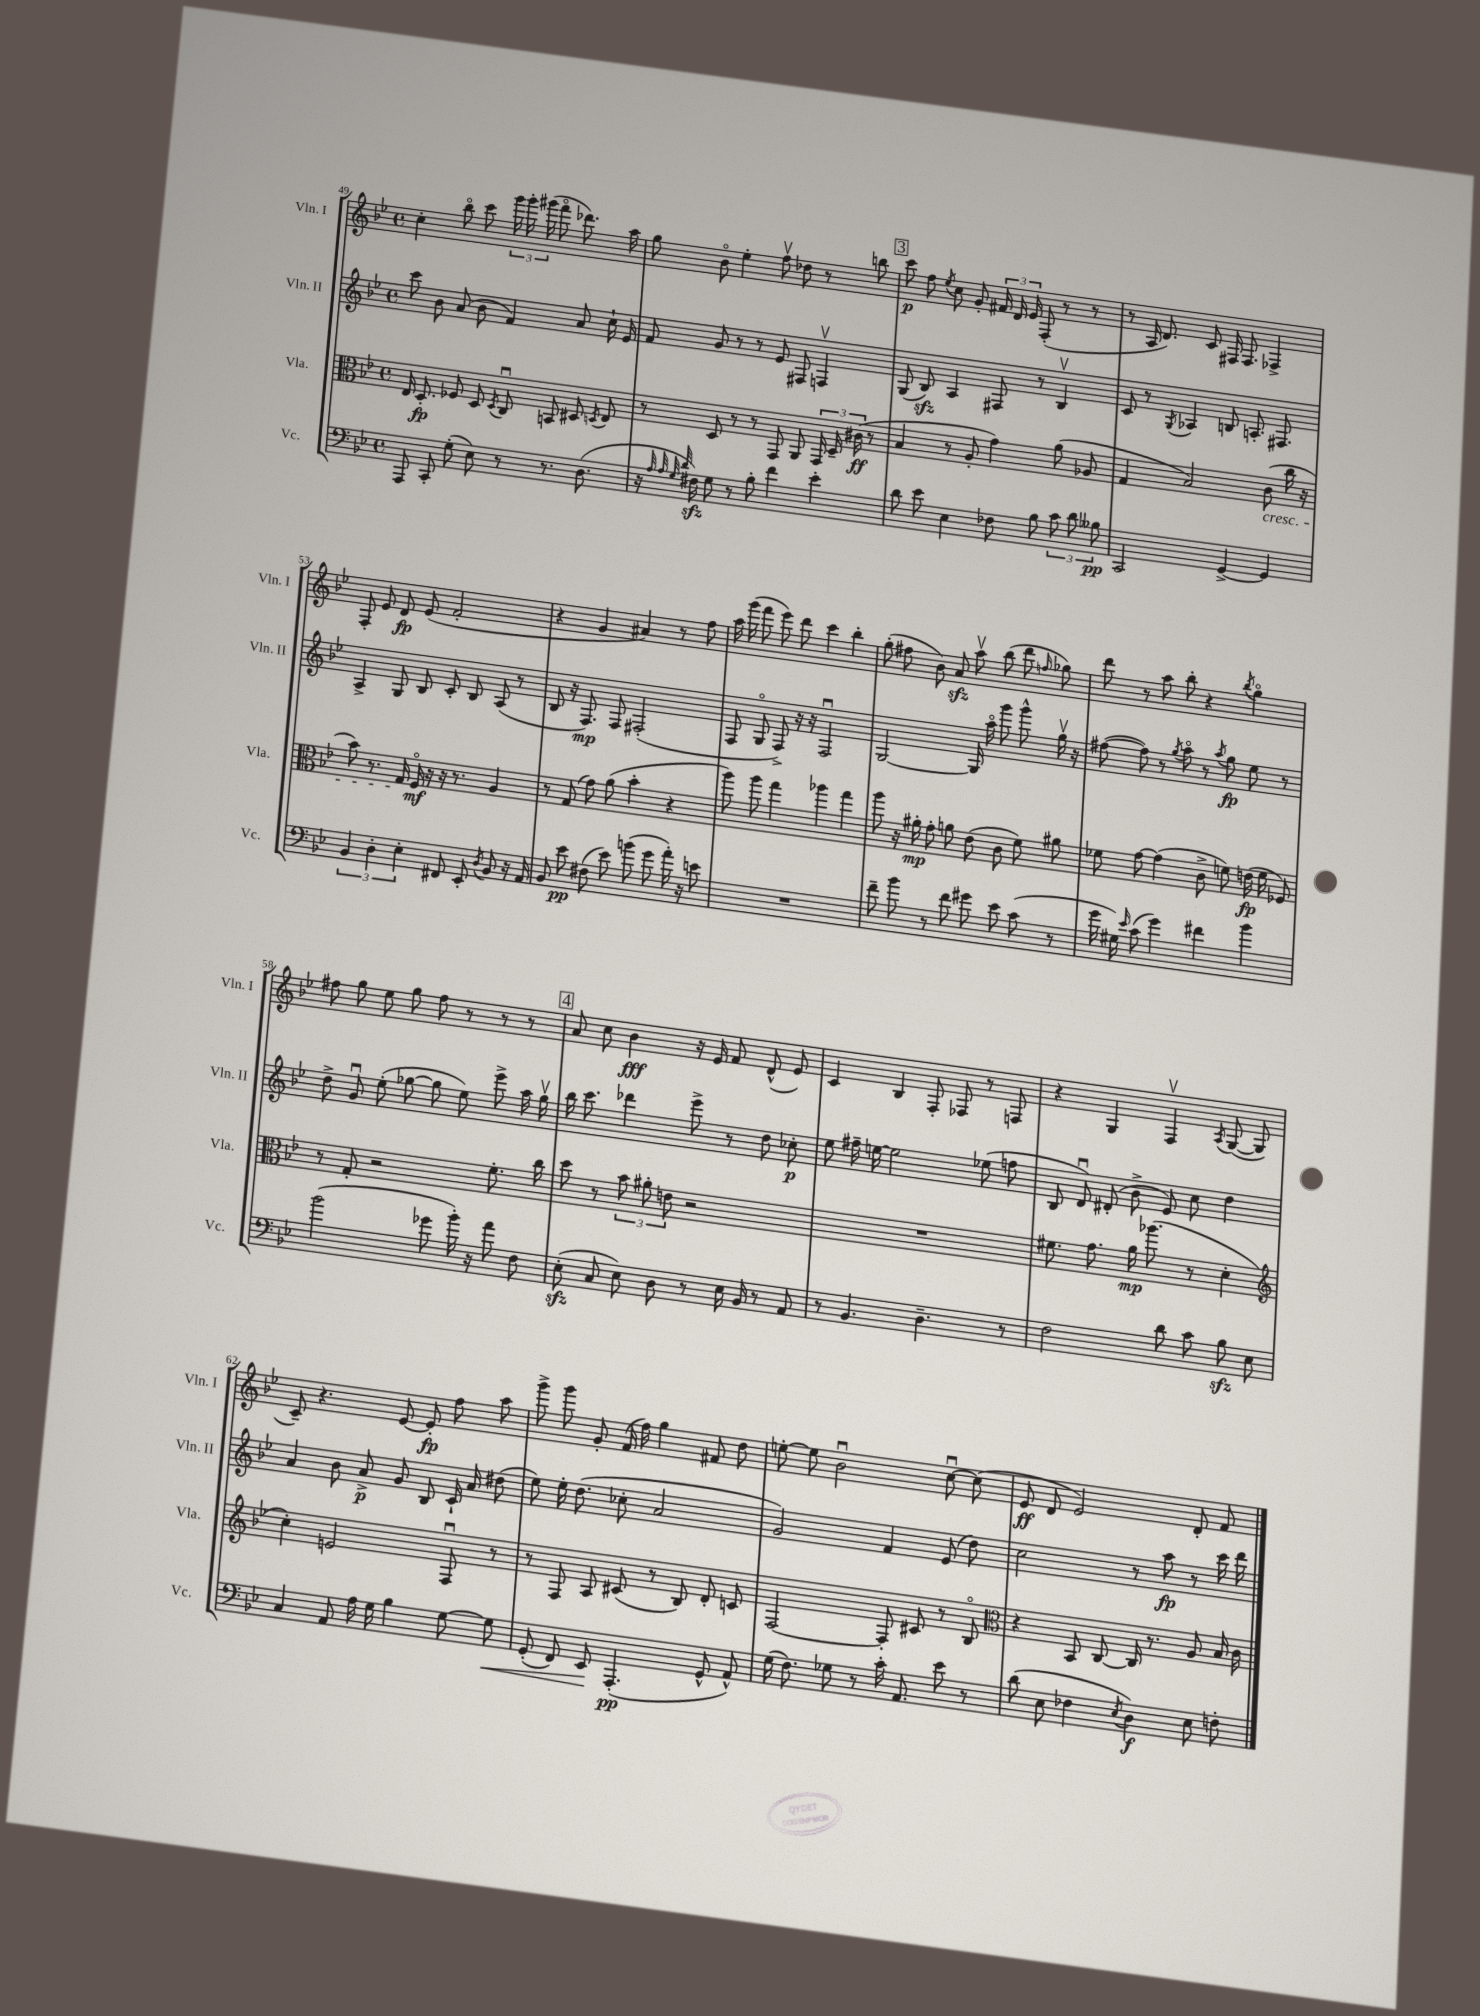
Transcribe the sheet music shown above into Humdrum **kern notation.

**kern	**dynam	**kern	**dynam	**kern	**dynam	**kern	**dynam
*part4	*part4	*part3	*part3	*part2	*part2	*part1	*part1
*staff4	*staff4	*staff3	*staff3	*staff2	*staff2	*staff1	*staff1
*I"Vc.	*	*I"Vla.	*	*I"Vln. II	*	*I"Vln. I	*
*I'Vc.	*	*I'Vla.	*	*I'Vln. II	*	*I'Vln. I	*
*clefF4	*	*clefC3	*	*clefG2	*	*clefG2	*
*k[b-e-]	*	*k[b-e-]	*	*k[b-e-]	*	*k[b-e-]	*
*M4/4	*	*M4/4	*	*M4/4	*	*M4/4	*
*met(c)	*	*met(c)	*	*met(c)	*	*met(c)	*
=49	=49	=49	=49	=49	=49	=49	=49
8AAA/	.	16E-/	.	8ccc\	.	4cc'\	.
.	.	8.D'/	fp	.	.	.	.
8CC'/	.	.	.	8b-\	.	.	.
(8G'\	.	8F-X/	.	(8a/	.	8bb-\	.
8E-\)	.	8D/	.	8b-\	.	8ccc\	.
.	.	8qD/	.	.	.	.	.
8r	.	8Cu/	.	4f/)	.	24ggg\	.
.	.	.	.	.	.	24ggg'\	.
.	.	.	.	.	.	(24ggg#X\	.
8.r	.	8BBn/	.	.	.	8fff\	.
.	.	8D#X/	.	8a/	.	8.ddd-X\)	.
(8.D\	.	.	.	.	.	.	.
.	.	8qDn/	.	.	.	.	.
.	.	8E-/	.	16cc`\	.	.	.
.	.	.	.	16e-/	.	16aa\	.
=50	=50	=50	=50	=50	=50	=50	=50
16r	.	8r	.	8f/	.	8gg\	.
32qqA/	.	.	.	.	.	.	.
32qqA/	.	.	.	.	.	.	.
32qqG/	.	.	.	.	.	.	.
32qqd/	.	.	.	.	.	.	.
16F#Xzz\)	.	.	.	.	.	.	.
8G\	.	8D/	.	8g/	.	8b-\	.
8r	.	8r	.	8r	.	4ee-'\	.
8B-'\	.	8r	.	8r	.	.	.
4f\	.	8GG/	.	8e-/	.	8ffv\	.
.	.	8AA/	.	8F#X/	.	8dd-X\	.
4e-'\	.	24GG/	.	4Fnv/	.	8r	.
.	.	24D~/	.	.	.	.	.
.	.	(24c#X\	ff	.	.	.	.
.	.	8r	.	.	.	8bbn\	.
!!LO:REH:place=s1:t=3
=51	=51	=51	=51	=51	=51	=51	=51
8d\	.	4B-/	.	(8G/	.	8ccc\	p
8e-\	.	.	.	8B-zz/)	.	8ff\	.
.	.	.	.	.	.	8qee-/	.
4E-\	.	8r	.	4A/	.	8cc\	.
.	.	8A'/	.	.	.	8g'/	.
8F-X\	.	4g\)	.	8F#X/	.	24f#X/	.
.	.	.	.	.	.	24d/	.
.	.	.	.	.	.	24e-/	.
8B-\	.	.	.	8r	.	(8F'/	.
12c\	.	(8a\	.	4B-v/	.	8r	.
12d\	.	.	.	.	.	.	.
.	.	8A-X/	.	.	.	8r	.
12B--X\	pp	.	.	.	.	.	.
=52	=52	=52	=52	=52	=52	=52	=52
2CC/	.	4G/	.	8c/	.	8r	.
.	.	.	.	8r	.	16A/	.
.	.	.	.	.	.	8.d/)	.
.	.	.	.	8qG/	.	.	.
.	.	2B-/)	.	4A-X/	.	.	.
.	.	.	.	.	.	8c/	.
[4GG^/	.	.	.	8Bn/	.	16F#X/	.
.	.	.	.	.	.	8.F#/	.
.	.	.	.	8.An'/	.	.	.
!	!	!LO:TX:b:i:t=cresc.	!	!	!	!	!
4GG/]	.	(8c\	.	.	.	4F-X^/	.
.	.	.	.	8.F#X/	.	.	.
.	.	16cc\	.	.	.	.	.
.	.	16r	.	.	.	.	.
!!LO:LB:g=z
=53	=53	=53	=53	=53	=53	=53	=53
6BB-/	.	8b-\)	.	4A^/	.	8F'/	.
.	.	8.r	.	.	.	8e-/	.
6D'\	.	.	.	.	.	.	.
.	.	.	.	8G/	.	8d/	fp
.	.	16G/	.	.	.	.	.
6E-'\	.	.	.	.	.	.	.
.	.	16F/	mf	8B-/	.	(8e-/	.
.	.	16r	.	.	.	.	.
8FF#X/	.	16r	.	8c'/	.	2f'/	.
.	.	8.r	.	.	.	.	.
8EE-'/	.	.	.	8B-/	.	.	.
8qD/	.	.	.	.	.	.	.
8BB-/	.	4A/	.	(8A/	.	.	.
16r	.	.	.	8r	.	.	.
16AA/	.	.	.	.	.	.	.
=54	=54	=54	=54	=54	=54	=54	=54
8BB-/	.	8r	.	8B-/	.	4r	.
8e-\	pp	(8G/	.	16r	.	.	.
.	.	.	.	8.F/)	mp	.	.
(8F#X\	.	8g\)	.	.	.	4g/	.
8e-\)	.	(8a\	.	8F/	.	.	.
(8bn\	.	4b-'\	.	(2F#X'/	.	4a#X/)	.
8g\	.	.	.	.	.	.	.
16a'\)	.	4r	.	.	.	8r	.
16r	.	.	.	.	.	.	.
8en\	.	.	.	.	.	8ff\	.
=55	=55	=55	=55	=55	=55	=55	=55
1r	.	8aa\)	.	8F/	.	16aa\	.
.	.	.	.	.	.	(16ggg\	.
.	.	8aa\	.	8G/	.	8fff\	.
.	.	4gg\	.	8F^/)	.	8eee-\)	.
.	.	.	.	16r	.	8ddd\	.
.	.	.	.	16r	.	.	.
.	.	4aa-X\	.	2Fu/	.	4ccc\	.
.	.	4gg\	.	.	.	4bb-'\	.
=56	=56	=56	=56	=56	=56	=56	=56
8f~\	.	8aa\	.	[2G/	.	(8gg'\	.
8b-\	.	16r	.	.	.	8ff#X\	.
.	.	16a#X'\	mp	.	.	.	.
8r	.	8g'\	.	.	.	8b-\)	.
8f\	.	8an\	.	.	.	8azz/	.
8g#X\	.	(8e-\	.	16G/]	.	8aav\	.
.	.	.	.	16aa\	.	.	.
8e-\	.	8c\	.	8ggg\	.	(8bb-\	.
(8c\	.	8f\)	.	8ggg^^\	.	8ddd\	.
.	.	.	.	.	.	16qqffn/	.
8r	.	8a#X\	.	16ggv\	.	8gg-X\)	.
.	.	.	.	16r	.	.	.
=57	=57	=57	=57	=57	=57	=57	=57
16g\	.	8f-X\	.	([8ff#X\	.	8ddd\	.
16G#X\)	.	.	.	.	.	.	.
16qqe-/	.	.	.	.	.	.	.
(8c\	.	[8g\	.	8ff#\])	.	8r	.
4g\)	.	(4g\]	.	8r	.	8aa\	.
.	.	.	.	8qgg/	.	.	.
.	.	.	.	8aa\	.	8bb-'\	.
4f#X\	.	8c^\	.	8r	.	4r	.
.	.	.	.	8qaa/	.	.	.
.	.	8fn\)	.	8gg\	fp	.	.
.	.	.	.	.	.	8qbb-/	.
4b-\	.	(16en\	fp	8ee-\	.	4gg\	.
.	.	16f\	.	.	.	.	.
.	.	8F-X/)	.	8r	.	.	.
!!LO:LB:g=z
=58	=58	=58	=58	=58	=58	=58	=58
(2b-\	.	8r	.	8dd^\	.	8ff#X\	.
.	.	8G'/	.	8gu/	.	8gg\	.
.	.	2r	.	(8ee-'\	.	8ee-\	.
.	.	.	.	[8gg-X\	.	8gg\	.
8g-X\	.	.	.	8gg-\]	.	8ff#\	.
16b-'\)	.	.	.	8ee-\)	.	8r	.
16r	.	.	.	.	.	.	.
8a\	.	8.f'\	.	8eee-^\	.	8r	.
8F\	.	.	.	16aa\	.	8r	.
.	.	16cc\	.	16gg-v\	.	.	.
!!LO:REH:place=s1:t=4
=59	=59	=59	=59	=59	=59	=59	=59
(8E-zz'\	.	8dd\	.	16bb-\	.	8a/	.
.	.	.	.	8.ccc\	.	.	.
8C/	.	8r	.	.	.	8cc\	.
8E-\)	.	12b-\	.	4ddd-X\	.	4b-\	fff
.	.	12a#X'\	.	.	.	.	.
8D\	.	.	.	.	.	.	.
.	.	12en\	.	.	.	.	.
8r	.	2r	.	8eee-^\	.	16r	.
.	.	.	.	.	.	16e-/	.
16E-\	.	.	.	8r	.	8f/	.
16BB-/	.	.	.	.	.	.	.
8r	.	.	.	8dd\	.	(8d^^/	.
8AA/	.	.	.	8cc-X'\	p	8e-/)	.
=60	=60	=60	=60	=60	=60	=60	=60
8r	.	1r	.	8ee-\	.	4c/	.
4.BB-/	.	.	.	16ff#X~\	.	.	.
.	.	.	.	[16een\	.	.	.
.	.	.	.	2ee\]	.	4B-/	.
4.D~\	.	.	.	.	.	8F'/	.
.	.	.	.	.	.	8F-X/	.
.	.	.	.	(8ee-X\	.	8r	.
8r	.	.	.	8ffn\	.	8Fn/	.
=61	=61	=61	=61	=61	=61	=61	=61
2F\	.	8.f#X\	.	8B-/	.	4r	.
.	.	.	.	8du/)	.	.	.
.	.	8.g\	.	.	.	.	.
.	.	.	.	(8d#X'/	.	4G/	.
.	.	16a\	mp	8b-^\	.	.	.
.	.	(8.aa-X\	.	.	.	.	.
8d\	.	.	.	8e-/)	.	4Fv/	.
8c\	.	8r	.	8cc\	.	.	.
.	.	.	.	.	.	8qA/	.
8B-zz\	.	4d'\	.	4dd\	.	([8G/	.
8E-\	.	.	.	.	.	8G/]	.
!!LO:LB:g=z
=62	=62	=62	=62	=62	=62	=62	=62
*	*	*clefG2	*	*	*	*	*
4C/	.	4cc'\)	.	4a/	.	8c~/)	.
.	.	.	.	.	.	4.r	.
8AA/	.	2en/	.	8b-\	.	.	.
16A\	.	.	.	8a^/	p	.	.
16G\	.	.	.	.	.	.	.
4B-\	.	.	.	8g/	.	[8e-/	.
.	.	.	.	8B-/	.	8e-'/]	fp
[8G\	.	8Fu/	.	16c`/	.	8ff\	.
.	.	.	.	16a/	.	.	.
!	!LO:HP:b	!	!	!	!	!	!
8G\]	<	8r	.	(8dd#X\	.	8aa\	.
=63	=63	=63	=63	=63	=63	=63	=63
(8GG'/	.	8r	.	8ee-\)	.	8ggg^\	.
8FF/)	.	8F/	.	16ee-'\	.	8ggg\	.
.	.	.	.	(8.dd\	.	.	.
8EE-/	.	8A/	.	.	.	8g'/	.
(4.AAA'/	[ pp	(8c#X/	.	8cc-X'\	.	(16f/	.
.	.	.	.	.	.	16ff\)	.
.	.	8r	.	2a/	.	4gg\	.
.	.	8B-/)	.	.	.	.	.
8GG^^/	.	8d'/	.	.	.	8f#X/	.
8AA^^/)	.	8cn/	.	.	.	8dd\	.
=64	=64	=64	=64	=64	=64	=64	=64
(16G\	.	[2F/	.	2g/)	.	[8een'\	.
8.F\)	.	.	.	.	.	.	.
.	.	.	.	.	.	8ee\]	.
8G-X\	.	.	.	.	.	2b-u\	.
8r	.	.	.	.	.	.	.
16c'\	.	8F'/]	.	4f/	.	.	.
8.AA/	.	.	.	.	.	.	.
.	.	8c#X/	.	.	.	.	.
8e-\	.	8r	.	(8e-/	.	[8ccu\	.
8r	.	8B-/	.	8dd\)	.	(8cc\]	.
=65	=65	=65	=65	=65	=65	=65	=65
*	*	*clefC3	*	*	*	*	*
(8d\	.	4r	.	2cc\	.	8e-/	ff
8E-\	.	.	.	.	.	8d/	.
4F-X\	.	8BB-/	.	.	.	2e-/)	.
.	.	[8C/	.	.	.	.	.
8qE-/	.	.	.	.	.	.	.
4D\)	f	16C/]	.	8r	.	.	.
.	.	8.r	.	.	.	.	.
.	.	.	.	8aa\	fp	.	.
8E-\	.	8A/	.	8r	.	8d'/	.
8Fn'\	.	16B-/	.	16ccc\	.	8f/	.
.	.	16c\	.	16ddd\	.	.	.
==	==	==	==	==	==	==	==
*-	*-	*-	*-	*-	*-	*-	*-
